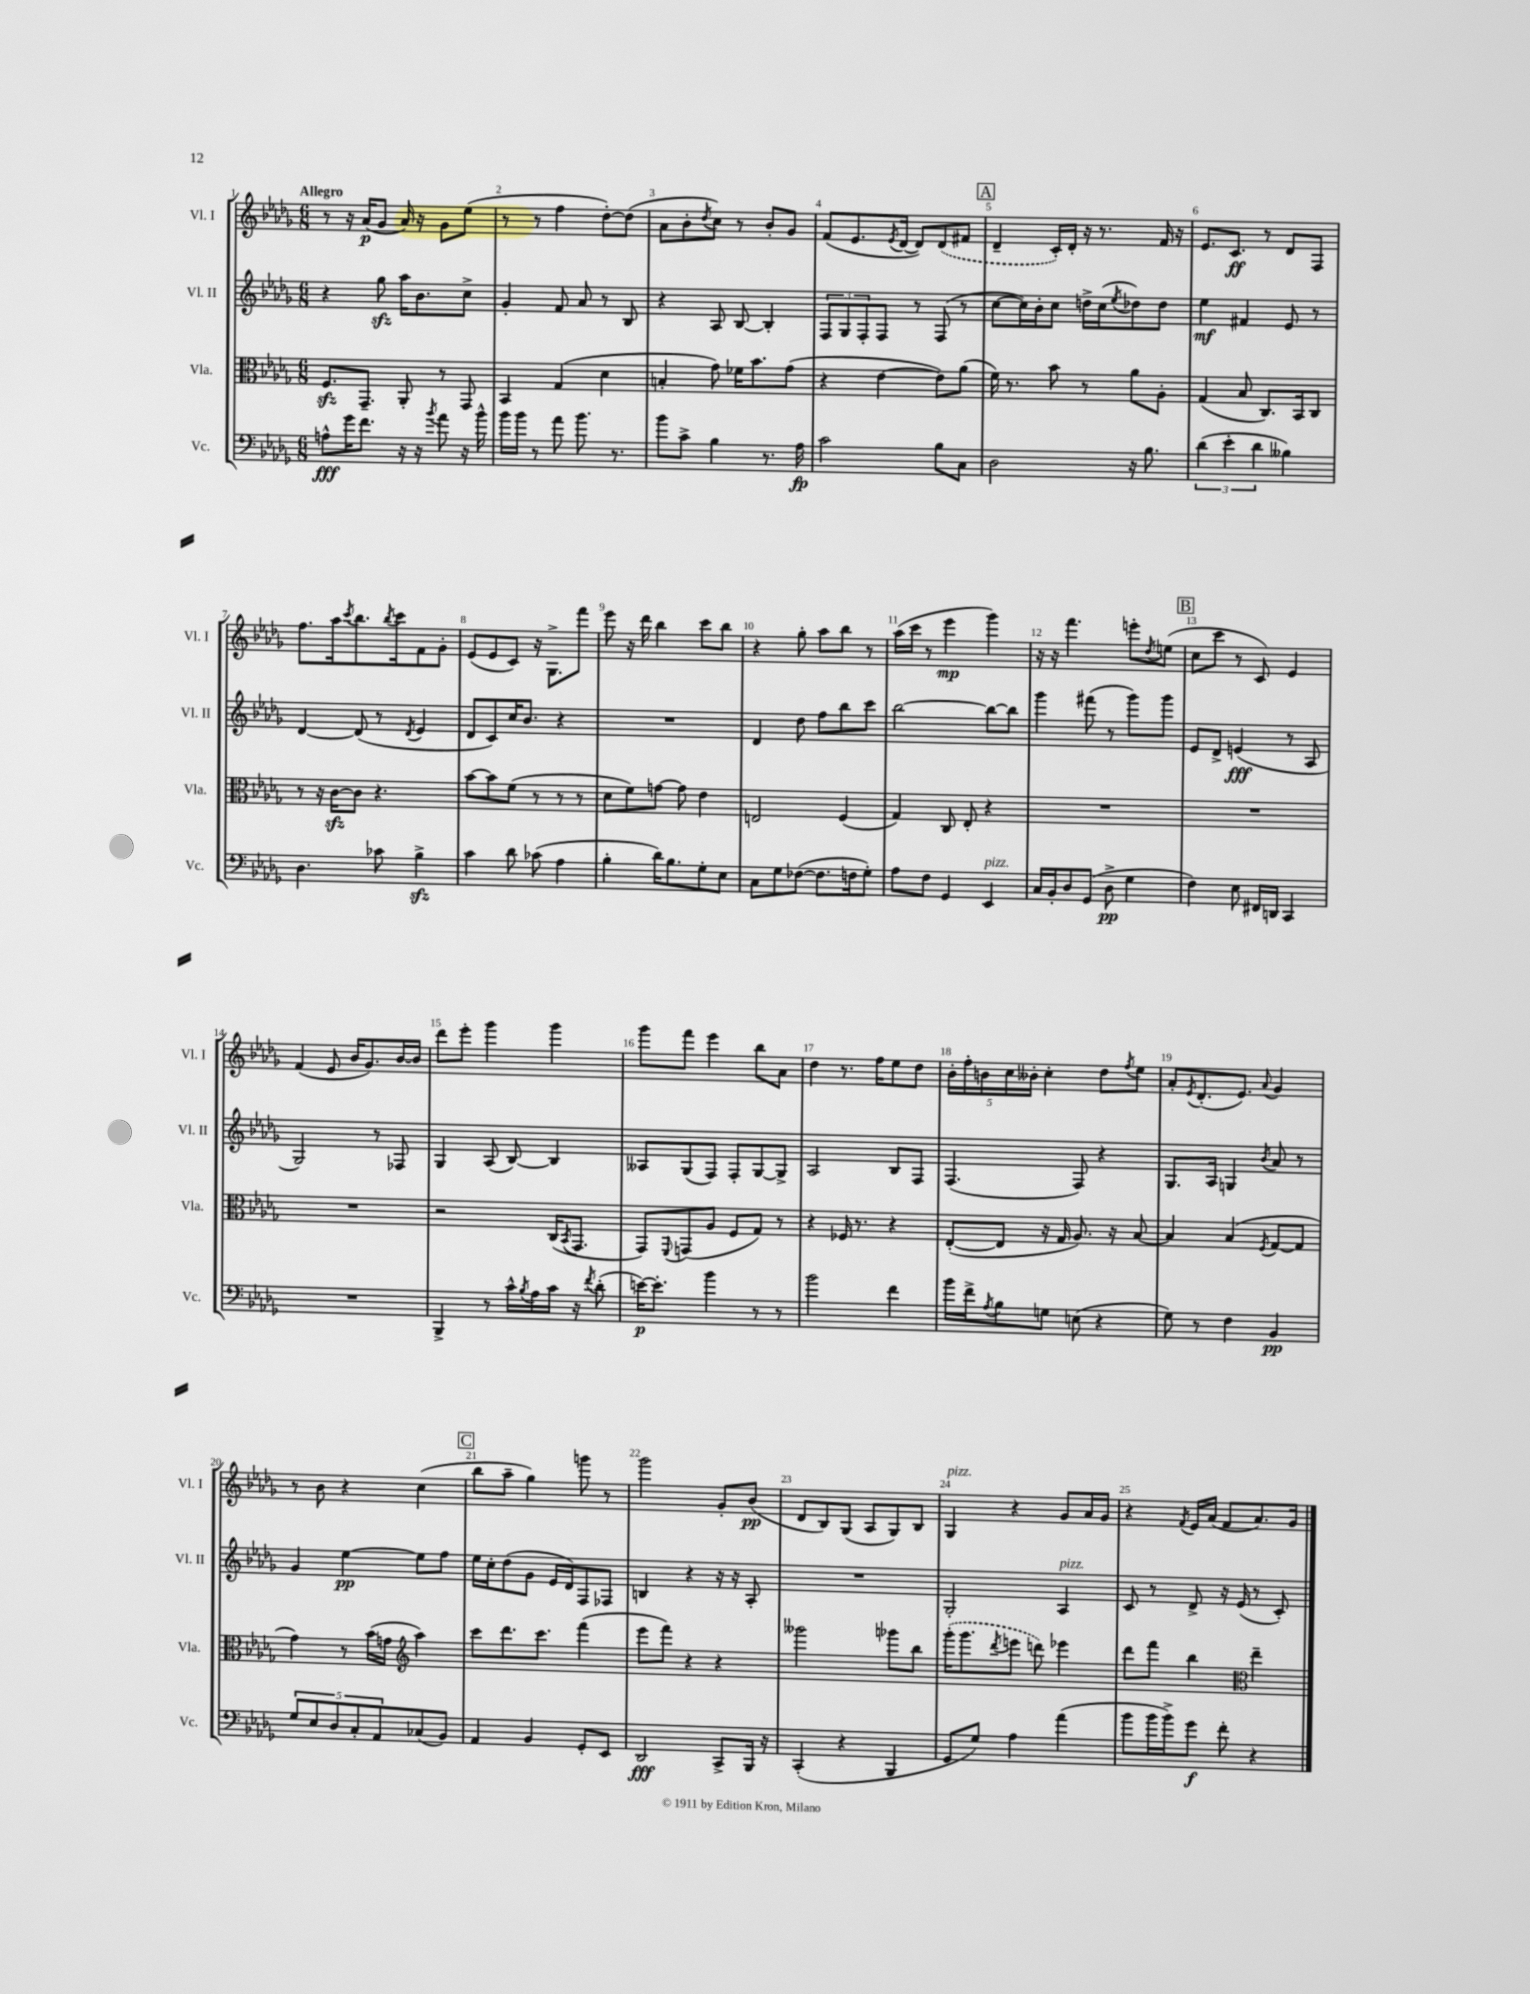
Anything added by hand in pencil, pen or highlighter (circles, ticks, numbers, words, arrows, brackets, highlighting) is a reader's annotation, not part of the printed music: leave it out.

**kern	**kern	**kern	**kern
*staff4	*staff3	*staff2	*staff1
*clefF4	*clefC3	*clefG2	*clefG2
*k[b-e-a-d-g-]	*k[b-e-a-d-g-]	*k[b-e-a-d-g-]	*k[b-e-a-d-g-]
*M6/8	*M6/8	*M6/8	*M6/8
8A^^	8.F	4r	8r
16g-	.	.	16r
8.f	8.GG-~	.	(16a-
.	.	8gg-	8g-
16r	8AA-'	16aa-	16a-)
16r	.	8.b-	16r
8qb-	.	.	.
8a-	8r	.	8g-
16r	8GG-	8cc^	(8ee-
16b-^^	.	.	.
=	=	=	=
16b-	4BB-	4g-'	8r
16b-	.	.	.
8r	.	.	8r
8a-	(4G-	8f	4ff
8.b-	.	8a-	.
.	4d-	8r	[8dd-')
8.r	.	.	.
.	.	8B-	(8dd-]
=	=	=	=
8b-	4B'	4r	8a-
8c^	.	.	8b-'
.	.	.	8qdd-
4B-	8g-)	8A-	8cc)
.	16f-	[8B-	8r
.	8.b-	.	.
8.r	.	4B-']	8b-'
.	(8g-	.	8g-
16A-	.	.	.
=	=	=	=
2c	4r	12F	(8f
.	.	12G-	.
.	.	.	8.e-
.	.	12F'	.
.	[4e-	8F	.
.	.	.	8qe-
.	.	.	[16d-
.	.	8r	8d-])
8B-	8e-])	(8F	(8d-
8C	(8a-	8r	8f#
=	=	=	=
2D-	16f)	[8cc	4d-~
.	8.r	.	.
.	.	16cc])	.
.	.	16b-'	.
.	8b-	8cc	16c')
.	.	.	16d-'
.	8r	16dd^	16r
.	.	(16cc	8.r
.	.	8qee-	.
16r	8a-	8dd-)	.
8.B-	.	.	.
.	8A-'	8dd-	16f
.	.	.	16r
=	=	=	=
(6d-	(4G-	4ee-	8.e-
6e-'	.	.	.
.	.	.	8.c
.	8B-	4f#	.
6d-	.	.	.
.	8.C)	.	8r
4B--)	.	8e-	8d-
.	16BB-	.	.
.	8C	8r	8F
=	=	=	=
4.D-	8r	[4d-	8.ff
.	16r	.	.
.	[16c	.	16aa-
.	.	.	8qccc
.	8c]	(8d-]	8.bb-
8c-	4.r	8r	.
.	.	.	8qbb-
.	.	.	16ccc
.	.	8qd-	.
4B-^	.	4e-	8f
.	.	.	8g-'
=	=	=	=
4c	[8b-	8d-	(8e-
.	8b-]	8c)	8e-
8d-	(8f	16cc	8c)
.	.	8.b-	.
(8c-	8r	.	16r
.	.	.	8.G-^
4A-	8r	4r	.
.	8r	.	8fff
=	=	=	=
4B-'	8d-	2.r	8eee-
.	8f)	.	16r
.	.	.	16ddd-
16d-)	[8g	.	4bb-
8.B-	.	.	.
.	8g]	.	.
8G-'	4e-	.	8ccc
8E-	.	.	8bb-
=	=	=	=
8C	2E	4d-	4r
8G-	.	.	.
([8F-	.	8dd-	8gg-'
8.F-]	.	8ff	8aa-
.	(4F	8bb-	8bb-
16F	.	.	.
8G-')	.	8ccc	8r
=	=	=	=
8A-	4G-)	[2bb-	(16aa-
.	.	.	16ccc
8F	.	.	8r
4GG-	8C	.	4eee-
.	8E-'	.	.
4EE-	4r	8bb-_	4ggg-)
.	.	8bb-]	.
=	=	=	=
16C	2.r	4ggg-	16r
16BB-'	.	.	16r
8D-	.	.	4.fff
(8GG-	.	(8fff#	.
8D-^	.	8r	.
4G-	.	8ggg-)	8eee'
.	.	.	8qdd-
.	.	8ggg-	(8ee
=	=	=	=
4F)	2.r	8e-	8cc
.	.	8d-^	8ccc
8E-	.	(4e	8r
16FF#	.	.	8c)
16DD	.	.	.
4CC	.	8r	4e-
.	.	8A-	.
=	=	=	=
2.r	2.r	2G-)	(4f
.	.	.	8e-
.	.	.	16b-
.	.	.	8.g-)
.	.	8r	.
.	.	8F-	[16b-
.	.	.	16b-]
=	=	=	=
4BBB-^	2r	4G-	8ddd-
.	.	.	8eee-'
8r	.	(8A-	4ggg-
16c^^	.	[8B-)	.
8qB-	.	.	.
16A-	.	.	.
16c	(16C	4B-]	4ggg-
.	8qBB-	.	.
16r	8.GG-	.	.
8qf	.	.	.
(8d-'	.	.	.
=	=	=	=
[16e)	8GG-)	8A--	8ggg-
8.e']	.	.	.
.	8qqFF	.	.
.	(8GG	(8G-	8fff
4b-	8A-	8F)	4eee-
.	8F	8F'	.
8r	8G-)	[8G-	8bb-
8r	8r	8G-^]	8a-
=	=	=	=
2b-	4r	2A-	4dd-
.	16F-	.	8.r
.	8.r	.	.
.	.	.	16ff
4f	4r	8B-	8ee-
.	.	8F	8dd-
=	=	=	=
16b-	([8E-'	(4.F	20b-'
.	.	.	20ff'
16f^	.	.	.
.	.	.	20b
8qA-	.	.	.
8B-	8E-]	.	.
.	.	.	20cc
.	.	.	20b--'
8G	16r	.	4cc'
.	16G-	.	.
(8E	8.A-)	8F)	.
4r	.	4r	8dd-
.	16r	.	.
.	.	.	8qff
.	[8B-	.	8ee-
=	=	=	=
8G-)	4B-]	8.G-	8a-'
.	.	.	8qe-
8r	.	.	(8.d-'
.	.	16A-	.
4F	(4B-	4G	.
.	.	.	8.e-)
.	8qF	8qb-	8qqa-
4BB-	[8G-	8a-	4g-
.	8G-]	8r	.
=	=	=	=
10G-	4g-)	4g-	8r
10E-	.	.	.
.	.	.	8b-
10D-	.	.	.
.	8r	[4ee-	4r
10C'	.	.	.
.	(16b-	.	.
10AA-	.	.	.
.	16g	.	.
*	*clefG2	*	*
(8C-	4aa-)	8ee-]	(4cc
8BB-)	.	8ff	.
=	=	=	=
4AA-	8ccc	16ee-	8bb-
.	.	16cc'	.
.	8.ddd-	(8dd-	8aa-~
4BB-	.	8g-	4gg-)
.	8.ccc	.	.
.	.	16e-	.
.	.	16d-)	.
8GG-'	(4fff	8F	8ggg
8EE-	.	8F-	8r
=	=	=	=
2DD-	8eee-	4B	2ggg-
.	8fff)	.	.
.	4r	4r	.
8CC^	4r	16r	8g-'
.	.	16r	.
16BBB-	.	8A-'	(8b-
16r	.	.	.
=	=	=	=
(4CC'	2ggg--	2.r	8d-
.	.	.	8B-)
4r	.	.	(8G-
.	.	.	8A-
4BBB-	8ggg-	.	8G-)
.	8bb-	.	8B-
=	=	=	=
8GG-	(16ggg-'	2G-'	4G-
.	8.ggg-	.	.
8G-)	.	.	.
.	8qddd-	.	.
4A-	8eee	.	4r
.	8ddd)	.	.
(4a-	4eee-	4A-	8g-
.	.	.	16a-
.	.	.	16g-
=	=	=	=
8b-	8ddd-	8c	4r
16b-	8fff	8r	.
16b-^)	.	.	.
.	.	.	8qf
8g-	4bb-	8d-^	16e-
.	.	.	(16a-
8f'	.	16r	8f
.	.	(16e-	.
*	*clefC3	*	*
4r	4ee-~	8r	8.a-)
.	.	8c')	.
.	.	.	16g-
==	==	==	==
*-	*-	*-	*-
